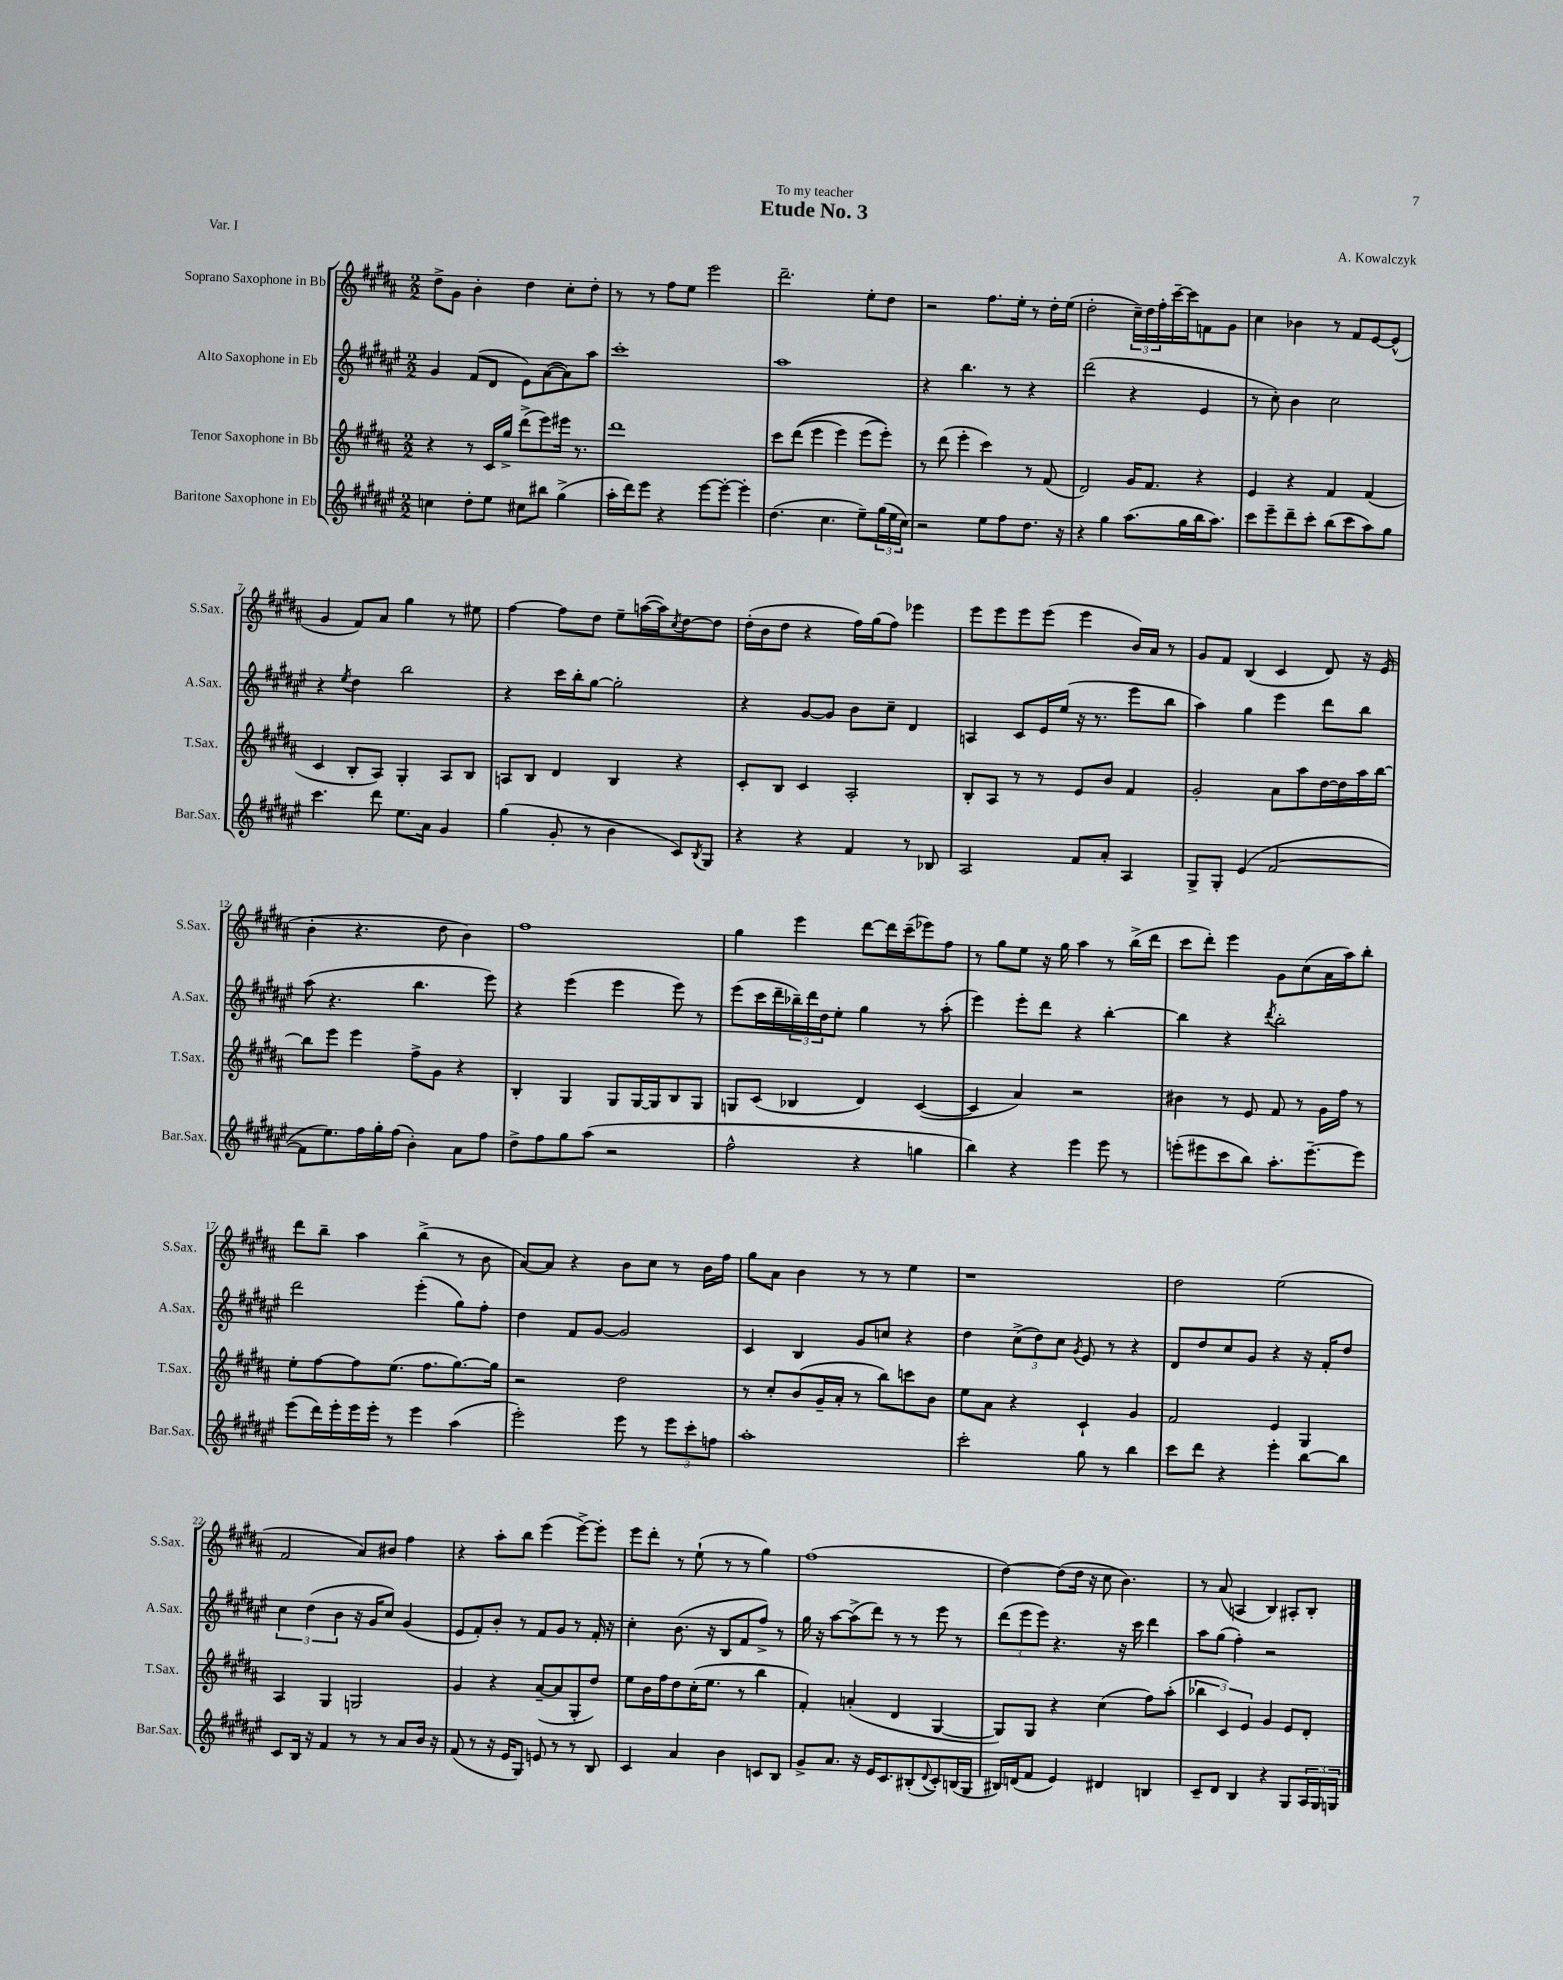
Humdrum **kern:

**kern	**kern	**kern	**kern
*part4	*part3	*part2	*part1
*staff4	*staff3	*staff2	*staff1
*I"Baritone Saxophone in Eb	*I"Tenor Saxophone in Bb	*I"Alto Saxophone in Eb	*I"Soprano Saxophone in Bb
*I'Bar.Sax.	*I'T.Sax.	*I'A.Sax.	*I'S.Sax.
*clefG2	*clefG2	*clefG2	*clefG2
*k[f#c#g#d#a#e#]	*k[f#c#g#d#a#]	*k[f#c#g#d#a#e#]	*k[f#c#g#d#a#]
*M2/2	*M2/2	*M2/2	*M2/2
=1	=1	=1	=1
4ccn\	4r	4g#/	8dd#^\L
.	.	.	8g#\J
8dd#'\L	8r	(8f#/L	4b'\
8ee#\J	16c#/LL	8d#/J	.
.	16gg#^/JJ	.	.
8cc#X\L	(8ddd#^\L	8e#\L)	4dd#\
8bb#X\J	8eee\)	([8a#\	.
(4gg#^\	16eee#X\Jk	8a#\])	8cc#'\L
.	8.r	.	.
.	.	8aa#\J	8dd#'\J
=2	=2	=2	=2
16aa#'\LL	1ddd#	1ccc#'	8r
16ddd#\J)	.	.	.
8eee#\J	.	.	8r
4r	.	.	8ff#\L
.	.	.	8ee\J
[8eee#\L	.	.	2eee\
8eee#'\J_	.	.	.
4eee#'\]	.	.	.
=3	=3	=3	=3
(4.dd#\	8ccc#\L	1aa#	2.ddd#~\
.	((8ddd#\J	.	.
.	4eee\	.	.
4.cc#\	.	.	.
.	4eee\)	.	.
8ee#~\L)	(8eee\L	.	8ee'\L
(24gg#\L	8eee'\J))	.	8dd#\J
24ee#\	.	.	.
24cc#\JJ)	.	.	.
=4	=4	=4	=4
2r	8r	4r	2r
.	(8ddd#\	.	.
.	4eee'\	4.bb\	.
8ee#\L	4ccc#\)	.	8.ff#\L
8ff#\	.	8r	.
.	.	.	16ee'\Jk
8.dd#\J	8r	4r	8r
.	(8f#/	.	16dd#'\LL
16r	.	.	(16ee\JJ
=5	=5	=5	=5
4r	2d#/)	(2ddd#\	2dd#'\
4gg#\	.	.	.
(8.aa#\L	16g#/KL	4r	24cc#~\LL)
.	.	.	24dd#\
.	8.f#/J	.	.
.	.	.	24ff#'\
.	.	.	[16ccc#~\
16gg#\L	.	.	16ccc#\J]
16bb\J	4r	4e#/	8fn\
8.aa#\J)	.	.	.
.	.	.	8g#\J
=6	=6	=6	=6
8ccc#\L	4e/	8r	4cc#\
8eee#~\	.	8cc#'\)	.
8ddd#~\	4r	4b\	4b-X\
8ccc#'\J	.	.	.
(8bb\L	4f#/	2cc#\	8r
8ccc#\	.	.	8f#/L
8aa#\)	(4f#/	.	[8e/
8gg#\J	.	.	(8e^^/J]
!!LO:LB:g=z
=7	=7	=7	=7
4.ccc#\	4c#/	4r	4g#/
.	.	8qee#/	.
.	8B'/L	4dd#\	8f#/L)
8ddd#\	8A#/J)	.	8a#/J
8.ee#\L	4G#'/	2bb\	4gg#\
16a#\Jk	.	.	.
4g#/	8A#/L	.	8r
.	8B/J	.	8ee#X\
=8	=8	=8	=8
(4gg#\	8An/L	4r	[4ff#\
.	8B/J	.	.
8g#'/	4d#/	16ccc#\LL	8ff#\L]
.	.	16bb'\J	.
8r	.	[8gg#\J	8dd#\J
4b\	4B/	2gg#'\]	8ee~\L
.	.	.	([16aan\L
.	.	.	16aa\J])
.	.	.	8qcc#/
8c#/L)	4r	.	[8dd#\
8qB/	.	.	.
8G#/J	.	.	8dd#\J]
=9	=9	=9	=9
4r	8c#'/L	4r	(16dd#'\LL
.	.	.	16b\J
.	8B/J	.	8dd#\J
4r	4c#/	[8g#/L	4r
.	.	8g#/J]	.
4f#/	2A#'/	8b\L	16ff#\LL)
.	.	.	(16gg#\J
.	.	8cc#~\J	8ff#\J)
8r	.	4d#/	4eee-X\
8B-X/	.	.	.
=10	=10	=10	=10
2A#/	8B'/L	4An/	8eee\L
.	8A#/J	.	8eee\
.	8r	8c#/L	8eee\
.	8r	16e#/L	(8eee\J
.	.	(16ee#/JJ	.
8f#/L	8e/L	16r	4eee\
.	.	8.r	.
8a#'/J	8b/J	.	.
4A#/	4f#/	8eee#\L	16b/LL)
.	.	.	16a#/JJ
.	.	8bb\J	8r
=11	=11	=11	=11
8G#^/L	2g#'/	4aa#\)	8g#/L
8G#'/J	.	.	8f#/J
(4e#/	.	4gg#\	(4B/
[2f#/	8a#\L	4eee#\	4c#/
.	8aa#\	.	.
.	[16dd#\L	8ddd#\L	8d#/)
.	16dd#\]	.	.
.	16aa#\	8bb\J	16r
.	[16bb\JJ	.	(16e/
!!LO:LB:g=z
=12	=12	=12	=12
8f#\L]	8bb\L]	(8aa#\	4b'\
8.ee#\)	8eee\J	4.r	.
.	4eee\	.	4.r
16ff#\L	.	.	.
16gg#'\	.	.	.
(16ff#\JJ	.	.	.
4b'\)	8ff#^\L	4.bb\	.
.	8g#\J	.	8dd#\
8a#\L	4r	.	4b\)
8ff#\J	.	8eee#\)	.
=13	=13	=13	=13
8dd#^\L	4B'/	4r	1ff#
8ff#\	.	.	.
8gg#\	4G#/	(4eee#\	.
(8aa#\J	.	.	.
2r	8G#/L	4eee#\	.
.	[16G#/L	.	.
.	16G#/J]	.	.
.	8B/	8eee#\)	.
.	8G#/J	8r	.
=14	=14	=14	=14
2ff#^^\	8Gn/L	(8eee#\L	4gg#\
.	(8c#/J	16ccc#\L	.
.	.	16ddd#~\	.
.	4B-X/	24bb-X~\)	4eee\
.	.	24ddd#\	.
.	.	24dd#\J	.
.	.	8ee#'\J	.
4r	4d#/)	4gg#\	[8ddd#\L
.	.	.	16ddd#\L]
.	.	.	(16ccc#~\J
4ggn\	([4c#/	8r	8eee-X\)
.	.	(8aa#'\	8ff#\J
=15	=15	=15	=15
4bb\)	4c#/]	4eee#\)	8r
.	.	.	8gg#\L
4r	4a#/)	8eee#'\L	8ee\J
.	.	8ddd#\J	16r
.	.	.	16gg#\
4eee#\	2r	4r	4aa#\
8eee#\	.	[4bb'\	8r
8r	.	.	(16bb^\LL
.	.	.	16ddd#\JJ
=16	=16	=16	=16
(8eeen'\L	4b#X\	4bb\]	8ccc#\L
8eee#X\	.	.	8ddd#'\J)
8ccc#\	8r	4r	4eee\
8bb\J)	8e/	.	.
.	.	8qddd#/	.
8.aa#'\L	8f#/	2bb'\	8g#\L
.	8r	.	(8cc#\
[8.eee#~\	.	.	.
.	16g#\LL	.	16a#\L
.	16ff#\JJ	.	16aa#\J)
8eee#\J]	8r	.	8bb'\J
!!LO:LB:g=z
=17	=17	=17	=17
(8eee#\L	8ee'\L	2ddd#\	8ddd#\L
16ddd#\L)	[8ff#\	.	8bb~\J
16eee#'\	.	.	.
16eee#\	8ff#\]	.	4aa#\
16eee#'\JJ	.	.	.
8r	(8.ee\J	.	.
4eee#\	.	(4eee#'\	(4bb^\
.	8.ff#\L	.	.
(4aa#\	[8.gg#\)	8gg#\L)	8r
.	.	8ff#'\J	8b\
.	16gg#\Jk]	.	.
=18	=18	=18	=18
2eee#'\)	2r	4dd#\	[8a#/L)
.	.	.	8a#/J]
.	.	8f#/L	4r
.	.	[8g#/J	.
8eee#\	2dd#\	2g#/]	8b\L
8r	.	.	8cc#\J
12eee#\L	.	.	8r
12ccc#'\	.	.	.
.	.	.	16b\LL
12ffn\J	.	.	.
.	.	.	16ff#\JJ
=19	=19	=19	=19
1aa#'	8r	4c#/	8gg#\L
.	8cc#'/L	.	8a#\J
.	(8b/	4B/	4b\
.	16g#~/L	.	.
.	16a#'/JJ	.	.
.	8r	8g#/L	8r
.	8bb\L)	8ccn/J	8r
.	8cccn\	4r	4ee\
.	8b\J	.	.
=20	=20	=20	=20
2ccc#'\	8ee\L	4dd#\	1r
.	8a#\J	.	.
.	4r	(12cc#^\L	.
.	.	12dd#\)	.
.	.	12cc#\J	.
.	.	8qg#/	.
8gg#\	4c#`/	8e#/	.
8r	.	8r	.
4bb\	4g#/	4r	.
=21	=21	=21	=21
8ccc#\L	2f#/	8d#/L	2dd#\
8ddd#\J	.	8dd#/	.
4r	.	8cc#/	.
.	.	8g#/J	.
4eee#'\	4e/	4r	(2ee\
[8bb\L	4G#/	16r	.
.	.	16f#'/KL	.
8bb\J]	.	8dd#/J	.
!!LO:LB:g=z
=22	=22	=22	=22
8c#/L	4A#/	6cc#\	2f#/
16B/Jk	.	.	.
.	.	(6dd#\	.
16r	.	.	.
4f#/	4G#/	.	.
.	.	6b\	.
8r	2Gn/	16r	8a#/L)
.	.	16g#/KL	.
8r	.	8cc#/J)	8b#X/J
8a#/L	.	(4g#/	4ff#\
16b/Jk	.	.	.
16r	.	.	.
=23	=23	=23	=23
(8f#/	4g#/	8e#/L	4r
8r	.	8f#'/)	.
16r	4r	8b'/J	8aa#'\L
16e#/KL	.	.	.
8G#/J)	.	8r	8bb\J
8en/	([8a#~/L	8f#/L	(4eee\
8r	8a#/]	8g#/J	.
8r	8G#'/	8r	[8eee^\L)
8B/	8dd#/J)	16f#'/	8eee'\J]
.	.	16r	.
=24	=24	=24	=24
4c#/	8ee\L	4cc#'\	8eee\L
.	16b\L	.	8ddd#'\J
.	16ff#\J	.	.
4a#/	8dd#\	(8.b\	8r
.	(16cc#'\K	.	(8ee`\
.	8.ee\J	16r	.
4b\	.	8B/L	8r
.	8r	8f#/	8r
8cn/L	4bb\	8ff#^/J)	4gg#\)
8B/J	.	8r	.
=25	=25	=25	=25
8g#^/L	4f#'/)	16gg#\	(1ff#
.	.	16r	.
8.a#/J	.	[8aa#\L	.
.	(4an'/	(8aa#^\]	.
16r	.	.	.
16e#/KL	.	8ddd#\J)	.
8.c#/	.	.	.
.	4d#/	8r	.
(8B#X'/	.	8r	.
8qqd#/	.	.	.
8c#'/)	[4G#/	8eee#\	.
(16Bn/L	.	8r	.
16G#/JJ	.	.	.
=26	=26	=26	=26
16B#X/LL)	8G#/L])	(12ddd#\L	[4dd#\)
(16dn/J	.	.	.
.	.	12eee#\	.
8f#/J	8G#/J	.	.
.	.	12eee#\J)	.
4e#/)	4r	4.r	(8dd#\L]
.	.	.	16dd#\Jk
.	.	.	16r
4d#X/	(4cc#\	.	8cc#\
.	.	16r	4.b\)
.	.	16ccc#\	.
4Bn/	8ff#\L)	4ddd#\	.
.	(8aa#'\J	.	.
=27	=27	=27	=27
8c#~/L	6bb-X\	8aa#\L	8r
8d#/J	.	(8gg#\J	(8a#/
.	6c#/)	.	.
4B/	.	4ff#'\)	4An/
.	6e/	.	.
4r	4g#/	2r	4B/)
8G#/L	8e/L	.	8A#X'/L
24A#/L	8d#'/J	.	8B'/J
24G#/	.	.	.
24Gn/JJ	.	.	.
==	==	==	==
*-	*-	*-	*-
